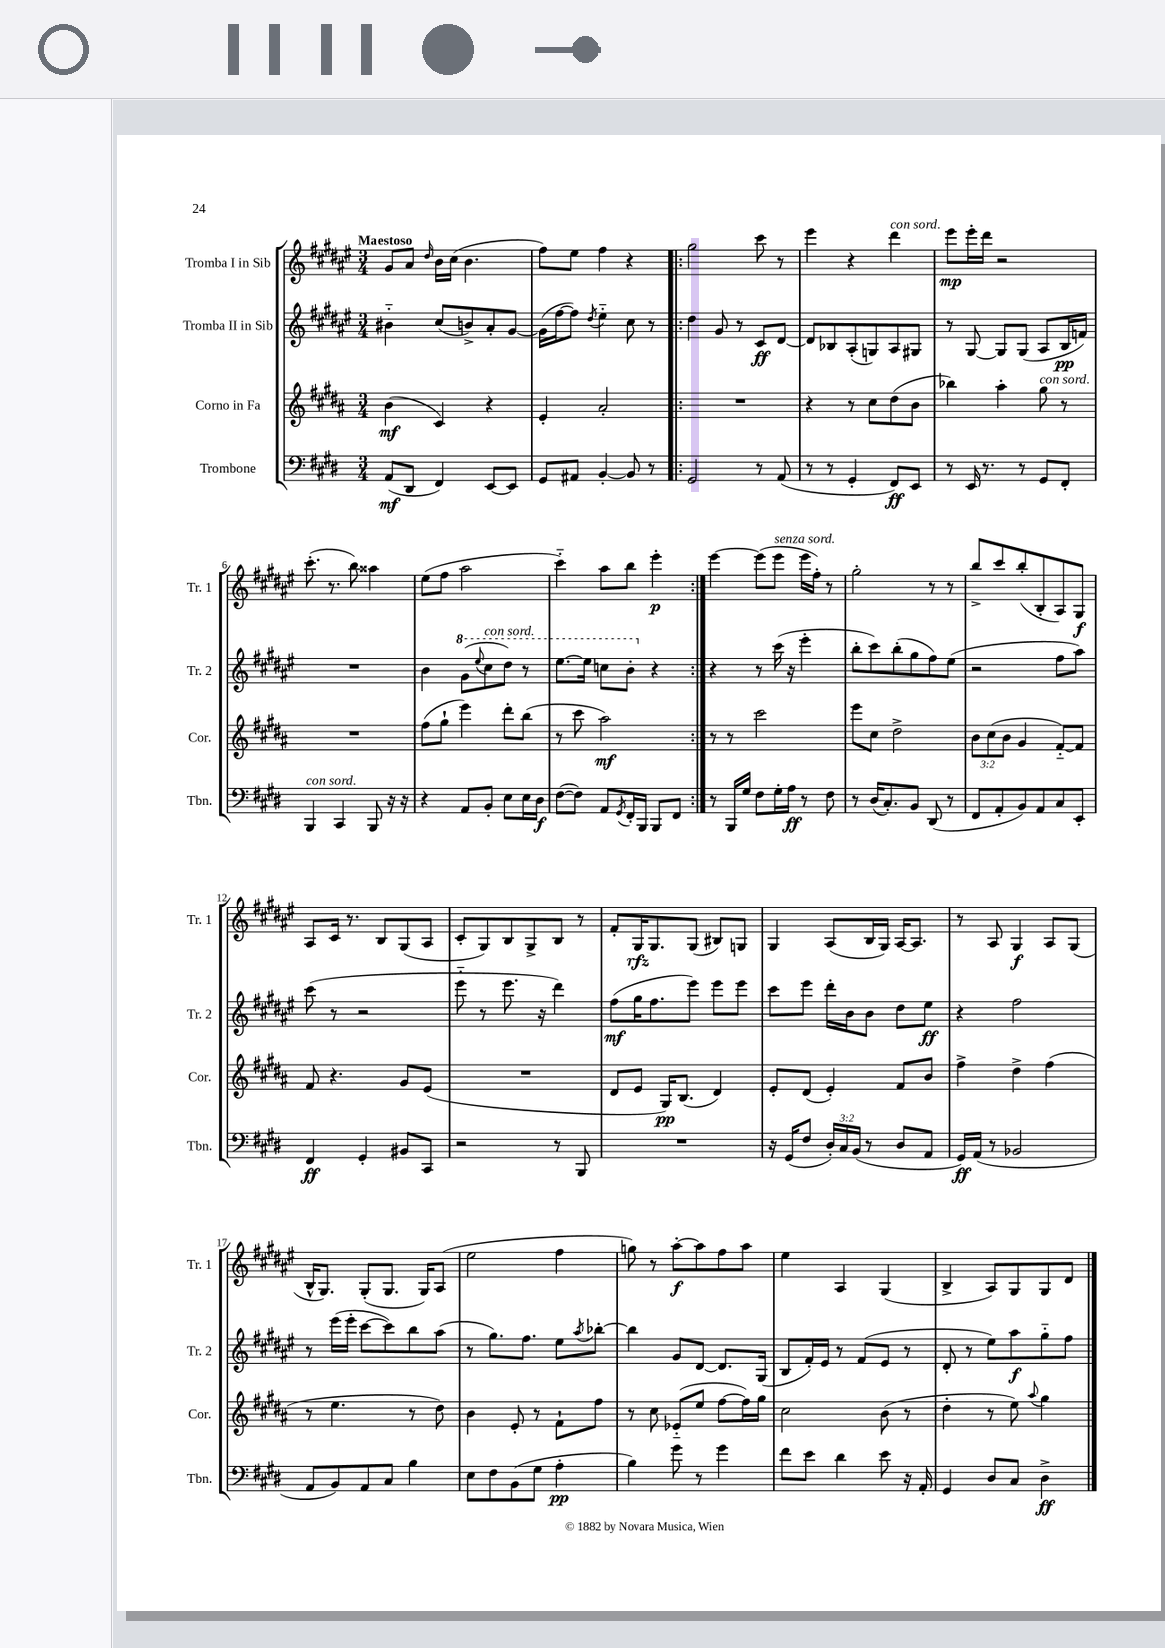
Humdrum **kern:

**kern	**dynam	**kern	**dynam	**kern	**dynam	**kern	**dynam
*part4	*part4	*part3	*part3	*part2	*part2	*part1	*part1
*staff4	*staff4	*staff3	*staff3	*staff2	*staff2	*staff1	*staff1
*I"Trombone	*	*I"Corno in Fa	*	*I"Tromba II in Sib	*	*I"Tromba I in Sib	*
*I'Tbn.	*	*I'Cor.	*	*I'Tr. 2	*	*I'Tr. 1	*
*clefF4	*	*clefG2	*	*clefG2	*	*clefG2	*
*k[f#c#g#d#]	*	*k[f#c#g#d#a#]	*	*k[f#c#g#d#a#e#]	*	*k[f#c#g#d#a#e#]	*
*M3/4	*	*M3/4	*	*M3/4	*	*M3/4	*
=1	=1	=1	=1	=1	=1	=1	=1
!	!	!	!	!	!	!LO:TX:a:B:t=Maestoso	!
(8AA/L	mf	(4b\	mf	4b#X\	.	8g#/L	.
8DD#/J	.	.	.	.	.	8a#/J	.
.	.	.	.	.	.	16qqdd#/	.
4FF#/)	.	4c#/)	.	(8cc#/L	.	16b\LL	.
.	.	.	.	.	.	(16cc#\JJ	.
.	.	.	.	8bn^/)	.	4.b\	.
[8EE/L	.	4r	.	8a#'/	.	.	.
8EE/J]	.	.	.	[8g#/J	.	.	.
=2	=2	=2	=2	=2	=2	=2	=2
8GG#/L	.	4e'/	.	(16g#\LL]	.	8ff#\L)	.
.	.	.	.	[16ff#\J	.	.	.
8AA#X/J	.	.	.	8ff#\J])	.	8ee#\J	.
.	.	.	.	8qdd#/	.	.	.
[4BB'/	.	2a#'/	.	4ee#\	.	4ff#\	.
8BB/]	.	.	.	8cc#\	.	4r	.
8r	.	.	.	8r	.	.	.
=3!|:	=3!|:	=3!|:	=3!|:	=3!|:	=3!|:	=3!|:	=3!|:
2GG#/	.	2.r	.	4dd#\	.	2gg#\	.
.	.	.	.	8g#/	.	.	.
.	.	.	.	8r	.	.	.
8r	.	.	.	8c#/L	ff	8ccc#\	.
(8AA/	.	.	.	[8d#/J	.	8r	.
=4	=4	=4	=4	=4	=4	=4	=4
8r	.	4r	.	8d#/L]	.	4eee#\	.
8r	.	.	.	8B-X/	.	.	.
4GG#'/	.	8r	.	(8A#'/	.	4r	.
.	.	8cc#\L	.	8Gn/)	.	.	.
!	!	!	!	!	!	!LO:TX:a:i:t=con sord.	!
8FF#/L)	ff	(8dd#\	.	8A#/	.	4ddd#\	.
8EE/J	.	8b\J	.	8G#X/J	.	.	.
=5	=5	=5	=5	=5	=5	=5	=5
8r	.	4bb-X\)	.	8r	.	8eee#\L	mp
16EE/	.	.	.	[8G#/	.	16eee#'\L	.
8.r	.	.	.	.	.	16ddd#\JJ	.
.	.	4aa#'\	.	8G#/L]	.	2r	.
8r	.	.	.	(8G#/J	.	.	.
!	!	!LO:TX:a:i:t=con sord.	!	!	!	!	!
8GG#/L	.	8gg#\	.	8A#/L	.	.	.
8FF#'/J	.	8r	.	16B/L	pp	.	.
.	.	.	.	16fn/JJ)	.	.	.
!!LO:LB:g=z
=6	=6	=6	=6	=6	=6	=6	=6
!LO:TX:a:i:t=con sord.	!	!	!	!	!	!	!
4BBB/	.	2.r	.	2.r	.	(8.ccc#'\	.
.	.	.	.	.	.	8.r	.
4CC#/	.	.	.	.	.	.	.
.	.	.	.	.	.	8bb\)	.
8BBB/	.	.	.	.	.	4aa##X\	.
16r	.	.	.	.	.	.	.
16r	.	.	.	.	.	.	.
=7	=7	=7	=7	=7	=7	=7	=7
4r	.	(8ff#\L	.	4b\	.	(8ee#\L	.
.	.	8gg#`\J	.	.	.	8ff#\J	.
*	*	*	*	*8va	*	*	*
8AA/L	.	4eee\)	.	(8gg#\L	.	2aa#\	.
.	.	.	.	8qqeee#/	.	.	.
!	!	!	!	!LO:TX:a:i:t=con sord.	!	!	!
8BB'/J	.	.	.	8ccc#\	.	.	.
8E\L	.	8ddd#'\L	.	8ddd#\J)	.	.	.
16E\L	.	(8bb\J	.	8r	.	.	.
16D#\JJ	f	.	.	.	.	.	.
=8	=8	=8	=8	=8	=8	=8	=8
([8F#\L	.	8r	.	[8.eee#\L	.	4ccc#\)	.
8F#\J])	.	8ccc#\	.	.	.	.	.
.	.	.	.	16eee#\Jk]	.	.	.
8AA/L	.	2aa#\)	mf	8cccn\L	.	8aa#\L	.
8qGG#/	.	.	.	.	.	.	.
16FF#'/L	.	.	.	8bb'\J	.	8bb\J	.
16BBB/JJ	.	.	.	.	.	.	.
*	*	*	*	*X8va	*	*	*
8BBB/L	.	.	.	4r	.	4eee#'\	p
8FF#/J	.	.	.	.	.	.	.
=9:|!	=9:|!	=9:|!	=9:|!	=9:|!	=9:|!	=9:|!	=9:|!
8r	.	8r	.	4r	.	[4eee#\	.
16BBB/LL	.	8r	.	.	.	.	.
16G#/JJ	.	.	.	.	.	.	.
8F#\L	.	2ccc#\	.	8r	.	(8eee#\L]	.
!	!	!	!	!	!	!LO:TX:a:i:t=senza sord.	!
16G#'\L	.	.	.	(16ccc#\	.	8eee#\J	.
16A\JJ	ff	.	.	16r	.	.	.
8r	.	.	.	4eee#'\	.	16eee#\LL	.
.	.	.	.	.	.	16ff#'\JJ)	.
8F#\	.	.	.	.	.	8r	.
=10	=10	=10	=10	=10	=10	=10	=10
8r	.	8eee\L	.	8bb'\L	.	2gg#'\	.
(16D#/KL	.	8cc#\J	.	8ccc#\)	.	.	.
8.C#'/)	.	.	.	.	.	.	.
.	.	2dd#^\	.	(8bb'\	.	.	.
8BB/J	.	.	.	8gg#\	.	.	.
(8DD#/	.	.	.	8ff#\)	.	8r	.
8r	.	.	.	(8ee#\J	.	8r	.
=11	=11	=11	=11	=11	=11	=11	=11
8FF#/L	.	12b\L	.	2r	.	8bb^/L	.
.	.	(12cc#\	.	.	.	.	.
8AA'/	.	.	.	.	.	8ccc#/	.
.	.	12b\J	.	.	.	.	.
8BB/)	.	4g#/	.	.	.	(8bb'/	.
8AA/	.	.	.	.	.	8B'/	.
8C#/	.	[8f#/L)	.	8ff#\L	.	8A#/)	.
8EE'/J	.	8f#/J]	.	8aa#\J)	.	8G#/J	f
!!LO:LB:g=z
=12	=12	=12	=12	=12	=12	=12	=12
4FF#/	ff	8f#/	.	(8ccc#\	.	8A#/L	.
.	.	4.r	.	8r	.	16c#/Jk	.
.	.	.	.	.	.	8.r	.
4GG#'/	.	.	.	2r	.	.	.
.	.	.	.	.	.	8B/L	.
8BB#X/L	.	8g#/L	.	.	.	(8G#/	.
8CC#/J	.	(8e/J	.	.	.	8A#/J	.
=13	=13	=13	=13	=13	=13	=13	=13
2r	.	2.r	.	8eee#\	.	8c#'/L	.
.	.	.	.	8r	.	8G#/)	.
.	.	.	.	8.eee#\	.	8B/	.
.	.	.	.	.	.	8G#^/	.
.	.	.	.	16r	.	.	.
8r	.	.	.	4ddd#\)	.	8B/J	.
8BBB/	.	.	.	.	.	8r	.
=14	=14	=14	=14	=14	=14	=14	=14
2.r	.	8d#/L	.	(8ff#\L	mf	8f#'/L	.
.	.	8e/J	.	16gg#\K	.	16G#/K	rfz
.	.	.	.	8.ff#\	.	8.G#/	.
.	.	16G#/KL)	pp	.	.	.	.
.	.	(8.B/J	.	.	.	.	.
.	.	.	.	8eee#\J)	.	(8G#/J	.
.	.	4d#/)	.	8eee#\L	.	8B#X/L)	.
.	.	.	.	8eee#\J	.	8Gn/J	.
=15	=15	=15	=15	=15	=15	=15	=15
16r	.	8e'/L	.	8ccc#\L	.	4G#/	.
(16GG#/KL	.	.	.	.	.	.	.
8F#/J	.	(8d#/J	.	8eee#\J	.	.	.
24D#'/LL)	.	4e'/)	.	16ddd#'\LL	.	(8A#/L	.
24C#/	.	.	.	.	.	.	.
.	.	.	.	16b\J	.	.	.
(24BB/JJ	.	.	.	.	.	.	.
8r	.	.	.	8b\J	.	16B/L	.
.	.	.	.	.	.	16G#/JJ)	.
8D#/L	.	8f#/L	.	8dd#\L	.	[16A#/KL	.
.	.	.	.	.	.	8.A#/J]	.
8AA/J	.	8b/J	.	8ee#\J	ff	.	.
=16	=16	=16	=16	=16	=16	=16	=16
16GG#/LL)	ff	4ff#^\	.	4r	.	8r	.
(16AA/JJ	.	.	.	.	.	.	.
8r	.	.	.	.	.	8A#/	.
2BB-X/	.	4dd#^\	.	2ff#\	.	4G#/	f
.	.	(4ff#\	.	.	.	8A#/L	.
.	.	.	.	.	.	(8G#/J	.
!!LO:LB:g=z
=17	=17	=17	=17	=17	=17	=17	=17
8AA/L	.	8r	.	8r	.	16B^^/KL	.
.	.	.	.	.	.	8.G#/J)	.
8BB/)	.	4.ee\	.	(16eee#\LL	.	.	.
.	.	.	.	16eee#'\JJ	.	.	.
8AA/	.	.	.	[8ccc#\L	.	(8G#'/L	.
8C#/J	.	.	.	8ccc#\])	.	8.G#/J	.
4B\	.	8r	.	8bb\	.	.	.
.	.	.	.	.	.	16G#/KL)	.
.	.	8dd#\)	.	(8aa#\J	.	(8A#/J	.
=18	=18	=18	=18	=18	=18	=18	=18
8E\L	.	4b\	.	8r	.	2ee#\	.
8F#\	.	.	.	8.gg#\L)	.	.	.
(8BB\	.	8e'/	.	.	.	.	.
.	.	.	.	8.ff#\J	.	.	.
8G#\J	.	8r	.	.	.	.	.
4A'\	pp	8f#`\L	.	8ee#\L	.	4ff#\	.
.	.	.	.	8qaa#/	.	.	.
.	.	8ff#\J	.	[8bb-X'\J	.	.	.
=19	=19	=19	=19	=19	=19	=19	=19
4B\)	.	8r	.	4bb-\]	.	8ggn\)	.
.	.	8cc#\	.	.	.	8r	.
8g#\	.	(8e-X/L	.	8g#/L	.	[8aa#'\L	f
8r	.	8ee/J	.	[8d#/J	.	8aa#\]	.
4g#\	.	[8ff#\L	.	8.d#/L]	.	8ff#\	.
.	.	16ff#\L])	.	.	.	8aa#\J	.
.	.	16gg#\JJ	.	(16G#/Jk	.	.	.
=20	=20	=20	=20	=20	=20	=20	=20
8f#\L	.	2cc#\	.	8B/L	.	4ee#\	.
8e\J	.	.	.	16f#'/L)	.	.	.
.	.	.	.	16e#/JJ	.	.	.
4d#\	.	.	.	8r	.	4A#/	.
.	.	.	.	(8f#/L	.	.	.
8e\	.	(8b\	.	8e#/J	.	(4G#/	.
16r	.	8r	.	8r	.	.	.
16AA'/	.	.	.	.	.	.	.
=21	=21	=21	=21	=21	=21	=21	=21
4GG#/	.	4dd#'\	.	8d#'/	.	4B^/	.
.	.	.	.	8r	.	.	.
8D#/L	.	8r	.	8ee#\L)	.	8A#/L)	.
8C#/J	.	8ee\)	.	8aa#\	f	8G#/	.
.	.	8qqaa#/	.	.	.	.	.
4D#^\	ff	4gg#\	.	8gg#\	.	8G#/	.
.	.	.	.	8ff#\J	.	8d#/J	.
==	==	==	==	==	==	==	==
*-	*-	*-	*-	*-	*-	*-	*-
